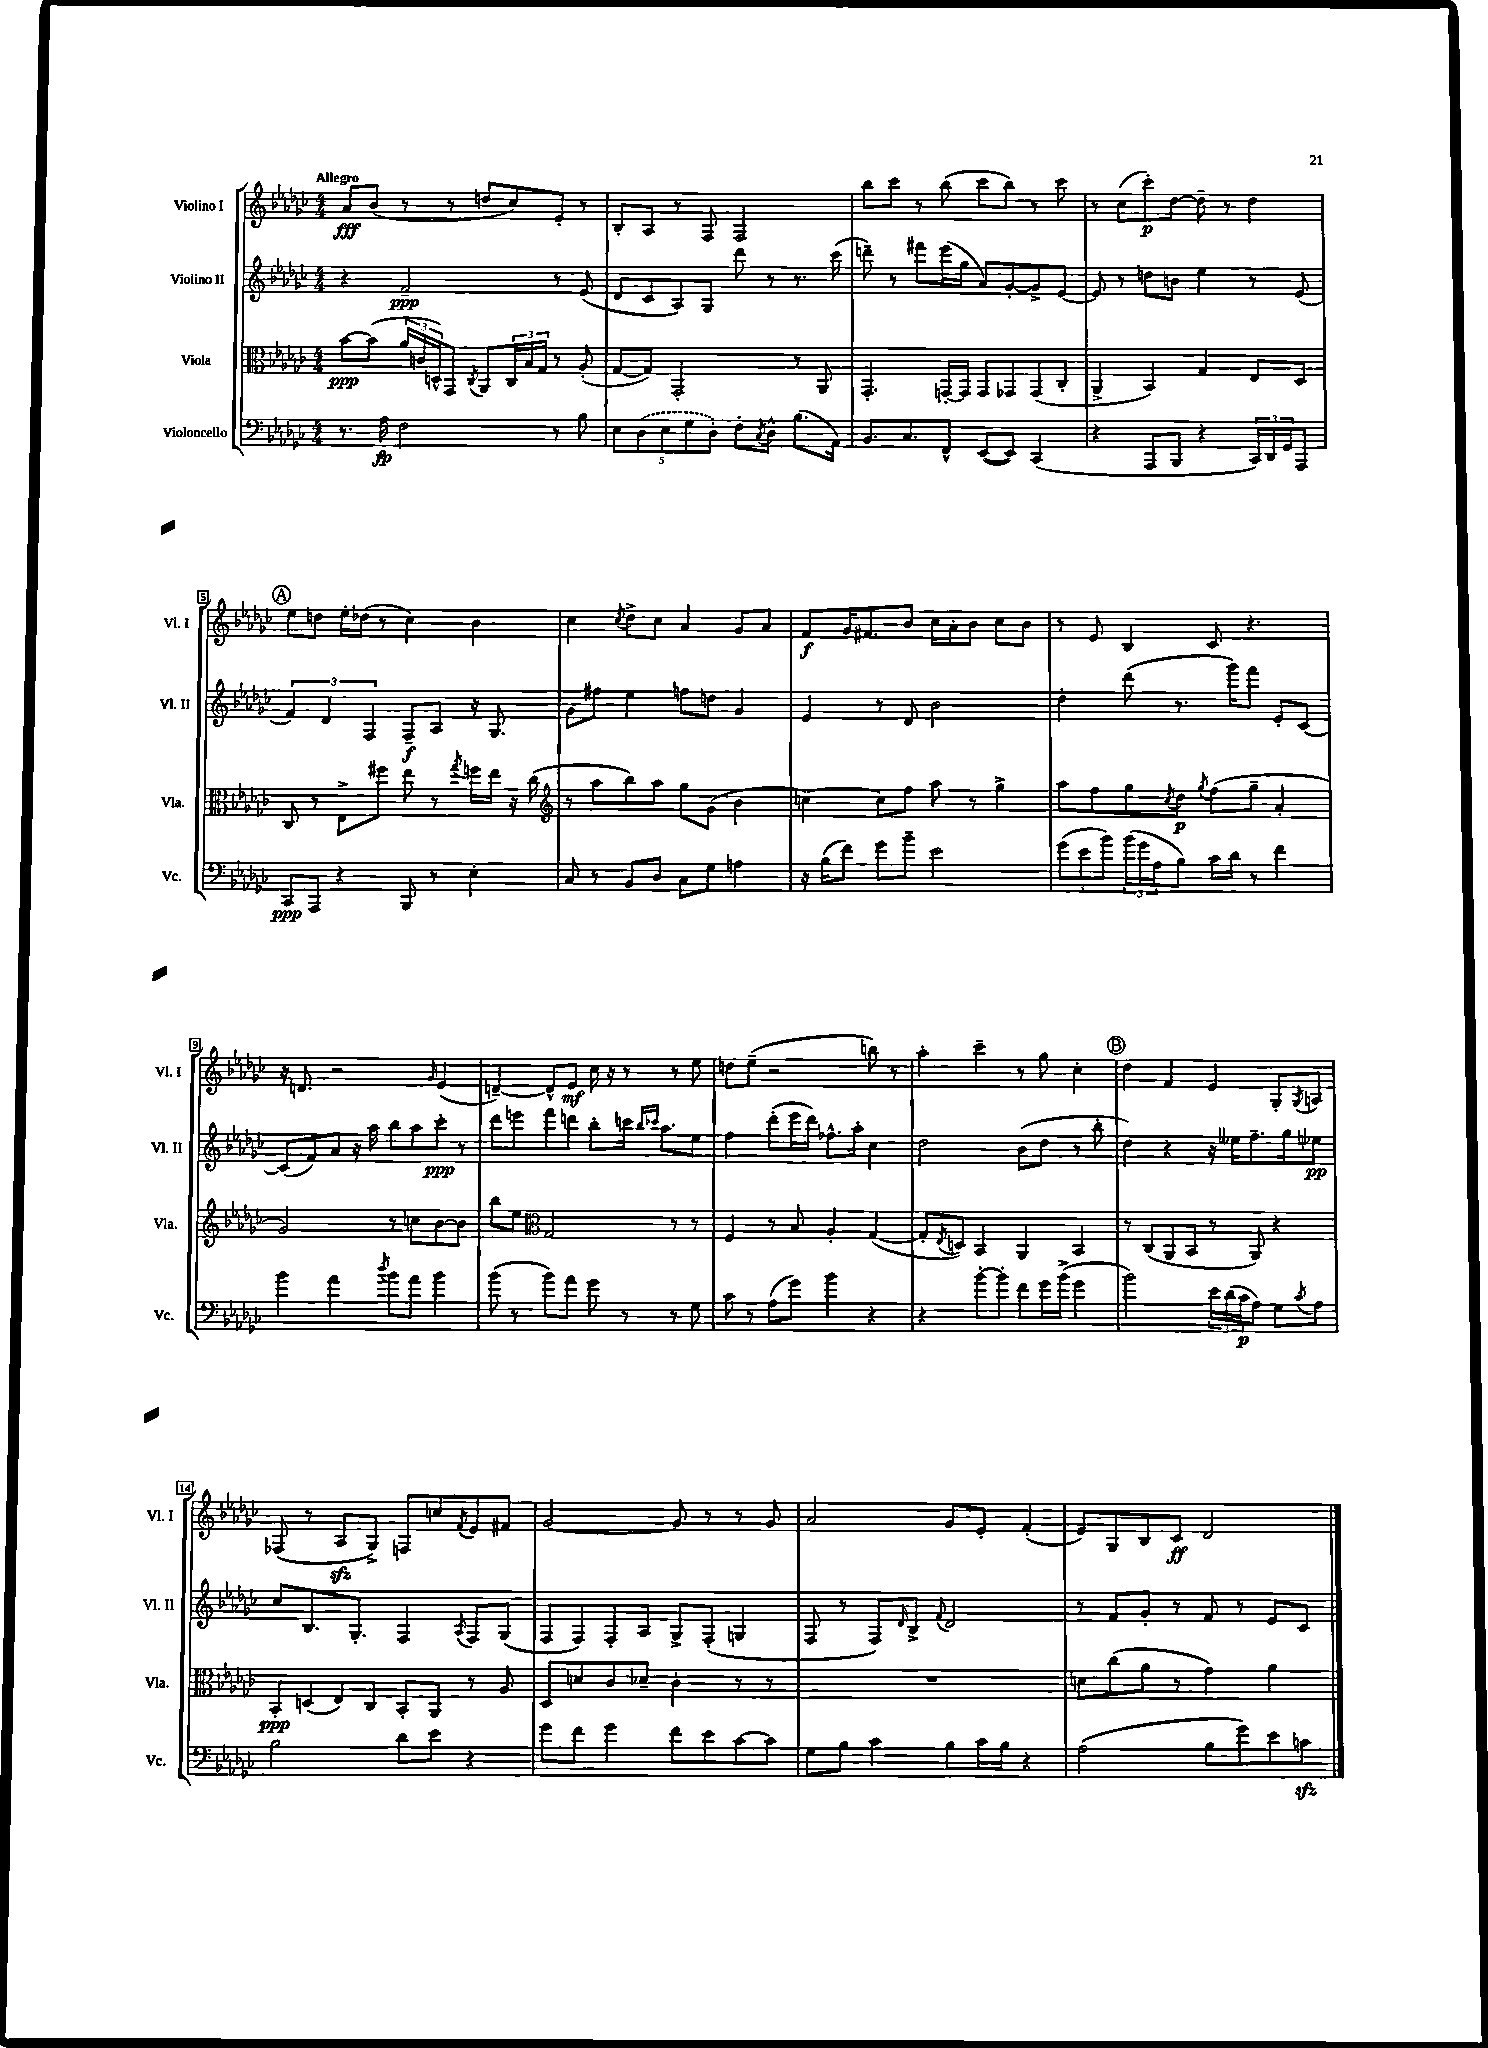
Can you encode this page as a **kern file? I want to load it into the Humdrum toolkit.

**kern	**dynam	**kern	**dynam	**kern	**dynam	**kern	**dynam
*part4	*part4	*part3	*part3	*part2	*part2	*part1	*part1
*staff4	*staff4	*staff3	*staff3	*staff2	*staff2	*staff1	*staff1
*I"Violoncello	*	*I"Viola	*	*I"Violino II	*	*I"Violino I	*
*I'Vc.	*	*I'Vla.	*	*I'Vl. II	*	*I'Vl. I	*
*clefF4	*	*clefC3	*	*clefG2	*	*clefG2	*
*k[b-e-a-d-g-c-]	*	*k[b-e-a-d-g-c-]	*	*k[b-e-a-d-g-c-]	*	*k[b-e-a-d-g-c-]	*
*M4/4	*	*M4/4	*	*M4/4	*	*M4/4	*
=1	=1	=1	=1	=1	=1	=1	=1
!	!	!	!	!	!	!LO:TX:a:B:t=Allegro	!
8.r	.	[8b-\L	ppp	4r	.	8a-/L	fff
.	.	(8b-\J]	.	.	.	(8b-/J	.
16A-\	fp	.	.	.	.	.	.
2F\	.	24a-/LL	.	2f~/	ppp	8r	.
.	.	24cn/	.	.	.	.	.
.	.	24Dn^^/J)	.	.	.	.	.
.	.	8GG-/J	.	.	.	8r	.
.	.	8qC-/	.	.	.	.	.
.	.	8AA-/L	.	.	.	8ddn/L	.
.	.	24C-/L	.	.	.	8cc-/)	.
.	.	24B-/	.	.	.	.	.
.	.	24G-/JJ	.	.	.	.	.
8r	.	8r	.	8r	.	8e-'/J	.
8B-\	.	(8A-'/	.	(8e-/	.	8r	.
=2	=2	=2	=2	=2	=2	=2	=2
10E-\L	.	[8G-/L	.	8d-/L	.	8B-'/L	.
(10D-\	.	.	.	.	.	.	.
.	.	8G-/J])	.	8c-/	.	8A-/J	.
10E-\	.	.	.	.	.	.	.
.	.	2GG-'/	.	8A-/)	.	8r	.
10G-\	.	.	.	.	.	.	.
.	.	.	.	8G-/J	.	8F/	.
10D-'\J)	.	.	.	.	.	.	.
8F'\L	.	.	.	8ddd-\	.	2F/	.
8qC-/	.	.	.	.	.	.	.
8D-^^\J	.	.	.	8r	.	.	.
(8.B-\L	.	8r	.	8.r	.	.	.
.	.	8AA-/	.	.	.	.	.
16AA-\Jk)	.	.	.	(16ccc-\	.	.	.
=3	=3	=3	=3	=3	=3	=3	=3
8.BB-/L	.	4.GG-'/	.	8dddn~\)	.	8bb-\L	.
.	.	.	.	8r	.	8ccc-\J	.
8.C-/	.	.	.	.	.	.	.
.	.	.	.	8fff#X\L	.	8r	.
8FF^^/J	.	[16GGn'/LL	.	(16eee-\L	.	(8bb-\	.
.	.	16GG/JJ]	.	16gg-\JJ	.	.	.
([8EE-/L	.	8GG/L	.	8a-/L)	.	8ccc-\L	.
8EE-/J])	.	8GG-X/	.	[8g-'/	.	8bb-\J)	.
(4CC-/	.	(8GG-/	.	8g-^/]	.	8r	.
.	.	8C-'/J	.	[8e-/J	.	8ccc-\	.
=4	=4	=4	=4	=4	=4	=4	=4
4r	.	4AA-^/	.	8e-/]	.	8r	.
.	.	.	.	8r	.	(8cc-\L	.
8AAA-/L	.	4BB-/)	.	8ddn\L	.	8ccc-'\)	p
8BBB-/J	.	.	.	8bn\J	.	[8dd-\J	.
4r	.	4G-/	.	4ee-\	.	8dd-~\]	.
.	.	.	.	.	.	8r	.
24CC-/LL)	.	8E-/L	.	8r	.	4dd-\	.
24DD-/	.	.	.	.	.	.	.
24GG-/J	.	.	.	.	.	.	.
8AAA-/J	.	8D-/J	.	(8e-/	.	.	.
!!LO:LB:g=z
!!LO:REH:place=s1:t=A
=5	=5	=5	=5	=5	=5	=5	=5
8CC-/L	ppp	8C-/	.	6f/)	.	8ee-\L	.
8AAA-/J	.	8r	.	.	.	8ddn\J	.
.	.	.	.	6d-/	.	.	.
4r	.	8E-^\L	.	.	.	16ee-'\LL	.
.	.	.	.	.	.	(16dd-X\JJ	.
.	.	.	.	6F/	.	.	.
.	.	8ff#X\J	.	.	.	8r	.
8BBB-/	.	8ee-\	.	8F~/L	f	4cc-\)	.
8r	.	8r	.	8A-/J	.	.	.
.	.	8qgg-/	.	.	.	.	.
4E-'\	.	16ffn\LL	.	16r	.	4b-\	.
.	.	16ee-\JJ	.	8.G-/	.	.	.
.	.	16r	.	.	.	.	.
.	.	(16cc-\	.	.	.	.	.
=6	=6	=6	=6	=6	=6	=6	=6
*	*	*clefG2	*	*	*	*	*
8C-/	.	8r	.	8g-\L	.	4cc-\	.
8r	.	8aa-\L	.	8ff#X\J	.	.	.
.	.	.	.	.	.	8qcc-/	.
8BB-/L	.	8bb-\)	.	4ee-\	.	8dd-^\L	.
8D-/J	.	8aa-\J	.	.	.	8cc-\J	.
8C-\L	.	8gg-\L	.	8ffn\L	.	4a-/	.
8G-\J	.	(8g-\J	.	8ddn\J	.	.	.
4An\	.	4b-\	.	4g-/	.	8g-/L	.
.	.	.	.	.	.	8a-/J	.
=7	=7	=7	=7	=7	=7	=7	=7
16r	.	[4ccn\)	.	4e-/	.	8f/L	f
(16B-\KL	.	.	.	.	.	.	.
8f\J)	.	.	.	.	.	16g-/K	.
.	.	.	.	.	.	8.f#X/	.
8g-\L	.	8cc\L]	.	8r	.	.	.
8b-~\J	.	8ff\J	.	8d-/	.	8b-/J	.
2e-\	.	8aa-\	.	2b-\	.	16cc-\LL	.
.	.	.	.	.	.	16a-'\J	.
.	.	8r	.	.	.	8b-\J	.
.	.	4gg-^\	.	.	.	8cc-\L	.
.	.	.	.	.	.	8b-\J	.
=8	=8	=8	=8	=8	=8	=8	=8
(12g-\L	.	8aa-\L	.	4dd-'\	.	8r	.
12e-\	.	.	.	.	.	.	.
.	.	8ff\	.	.	.	8e-/	.
12b-\J)	.	.	.	.	.	.	.
(24b-\LL	.	8gg-\	.	(8ddd-\	.	4B-/	.
24g-\	.	.	.	.	.	.	.
24A-\J	.	.	.	.	.	.	.
.	.	8qcc-/	.	.	.	.	.
8B-\J)	.	8dd-\J	p	8.r	.	.	.
.	.	8qgg-/	.	.	.	.	.
16c-\LL	.	(8ff\L	.	.	.	8c-/	.
16d-\JJ	.	.	.	16ggg-\KL)	.	.	.
8r	.	8gg-~\J	.	8fff\J	.	4.r	.
4f\	.	4a-'/	.	8e-'/L	.	.	.
.	.	.	.	[8c-/J	.	.	.
!!LO:LB:g=z
=9	=9	=9	=9	=9	=9	=9	=9
4b-\	.	2g-/)	.	(8c-/L]	.	16r	.
.	.	.	.	.	.	8.dn/	.
.	.	.	.	8f/)	.	.	.
4a-\	.	.	.	8a-/J	.	2r	.
.	.	.	.	16r	.	.	.
.	.	.	.	16aa-\	.	.	.
8qdd-/	.	.	.	.	.	.	.
8b-\L	.	8r	.	8bb-\L	.	.	.
8a-\J	.	8ccn\L	.	8aa-\	.	.	.
.	.	.	.	.	.	16qqg-/	.
4b-\	.	[8b-\	.	8ccc-'\J	ppp	(4e-/	.
.	.	8b-\J]	.	8r	.	.	.
=10	=10	=10	=10	=10	=10	=10	=10
(8b-\	.	8bb-\L	.	8ddd-\L	.	[4dn~/)	.
8r	.	8ee-\J	.	8eeen\	.	.	.
*	*	*clefC3	*	*	*	*	*
8b-\L)	.	2G-/	.	8fff\	.	8d^^/L]	.
8a-\J	.	.	.	8dddn\J	.	8e-/J	mf
8g-\	.	.	.	8bb-'\L	.	16cc-\	.
.	.	.	.	.	.	16r	.
8r	.	.	.	16cccn\Jk	.	8r	.
.	.	.	.	16qqbb-/LL	.	.	.
.	.	.	.	16qqccc-X/JJ	.	.	.
.	.	.	.	8.aa-\L	.	.	.
8r	.	8r	.	.	.	8r	.
8G-\	.	8r	.	8ee-\J	.	8ee-\	.
=11	=11	=11	=11	=11	=11	=11	=11
8c-\	.	4F/	.	4ff\	.	8ddn\L	.
8r	.	.	.	.	.	(8ee-~\J	.
(8A-\L	.	8r	.	(8ddd-'\L	.	2r	.
8g-\J)	.	8B-/	.	16eee-\L	.	.	.
.	.	.	.	16ddd-\JJ)	.	.	.
4b-\	.	4A-'/	.	8.ff-X^^\L	.	.	.
.	.	.	.	16aa-'\Jk	.	.	.
4r	.	([4G-/	.	4cc-\	.	8bbn\)	.
.	.	.	.	.	.	8r	.
=12	=12	=12	=12	=12	=12	=12	=12
4r	.	8G-'/L]	.	2dd-\	.	4aa-'\	.
.	.	8qE-/	.	.	.	.	.
.	.	8Dn/J)	.	.	.	.	.
[8b-'\L	.	4BB-/	.	.	.	4ccc-~\	.
8b-'\J]	.	.	.	.	.	.	.
8f\L	.	4AA-/	.	(8b-\L	.	8r	.
16g-\L	.	.	.	8dd-\J	.	8gg-\	.
(16b-^\JJ	.	.	.	.	.	.	.
4g-\	.	4BB-/	.	8r	.	4cc-'\	.
.	.	.	.	8bb-'\	.	.	.
!!LO:REH:place=s1:t=B
=13	=13	=13	=13	=13	=13	=13	=13
2b-\)	.	8r	.	4dd-\)	.	4dd-\	.
.	.	(8C-/L	.	.	.	.	.
.	.	8AA-/	.	4r	.	4f/	.
.	.	8BB-/J	.	.	.	.	.
24e-\LL	.	8r	.	16r	.	4e-/	.
(24d-\	.	.	.	.	.	.	.
.	.	.	.	16ee--X\KL	.	.	.
24c-\J	p	.	.	.	.	.	.
8A-\J)	.	8AA-/)	.	8.ff~\	.	.	.
8G-\L	.	4r	.	.	.	8G-'/L	.
.	.	.	.	16gg-\k	.	.	.
8qc-/	.	.	.	.	.	8qG-/	.
8A-\J	.	.	.	8ee-X\J	pp	8An/J	.
!!LO:LB:g=z
=14	=14	=14	=14	=14	=14	=14	=14
2B-\	.	8BB-'/L	ppp	8cc-/L	.	(8F-X/	.
.	.	(8Dn/	.	8.B-/	.	8r	.
.	.	8E-/)	.	.	.	8A-zz/L	.
.	.	.	.	8.G-'/J	.	.	.
.	.	8C-/J	.	.	.	8G-^/J)	.
8d-\L	.	8BB-'/L	.	4F/	.	8Fn/L	.
8e-\J	.	8AA-/J	.	.	.	8ccn/	.
.	.	.	.	8qA-/	.	8qf/	.
4r	.	8r	.	8F/L	.	8e-/	.
.	.	8A-/	.	(8G-/J	.	8f#X/J	.
=15	=15	=15	=15	=15	=15	=15	=15
8g-\L	.	8D-/L	.	8F/L	.	[2g-/	.
8f\J	.	8dn/	.	8F/)	.	.	.
4g-\	.	8c-/	.	8F'/	.	.	.
.	.	8d-X~/J	.	8A-/J	.	.	.
8f\L	.	4c-'\	.	8G-^/L	.	8g-/]	.
8e-\	.	.	.	(8F'/J	.	8r	.
[8c-\	.	8r	.	4Gn/	.	8r	.
8c-\J]	.	8r	.	.	.	8g-/	.
=16	=16	=16	=16	=16	=16	=16	=16
8G-\L	.	1r	.	8F/	.	2a-/	.
8B-\J	.	.	.	8r	.	.	.
4c-\	.	.	.	8F/L)	.	.	.
.	.	.	.	16qqd-/	.	.	.
.	.	.	.	8B-^/J	.	.	.
.	.	.	.	8qqf/	.	.	.
8B-\L	.	.	.	2d-/	.	8g-/L	.
16c-\L	.	.	.	.	.	8e-'/J	.
16B-\JJ	.	.	.	.	.	.	.
4r	.	.	.	.	.	(4f'/	.
=17	=17	=17	=17	=17	=17	=17	=17
(2A-\	.	8dn\L	.	8r	.	8e-/L)	.
.	.	(8cc-\	.	8f/L	.	8G-/	.
.	.	8a-\J	.	8g-'/J	.	8B-/	.
.	.	8r	.	8r	.	8c-/J	ff
8B-\L	.	4g-\)	.	8f/	.	2d-/	.
8g-\)	.	.	.	8r	.	.	.
8e-\	.	4a-\	.	8e-/L	.	.	.
8cnzz\J	.	.	.	8c-/J	.	.	.
==	==	==	==	==	==	==	==
*-	*-	*-	*-	*-	*-	*-	*-
